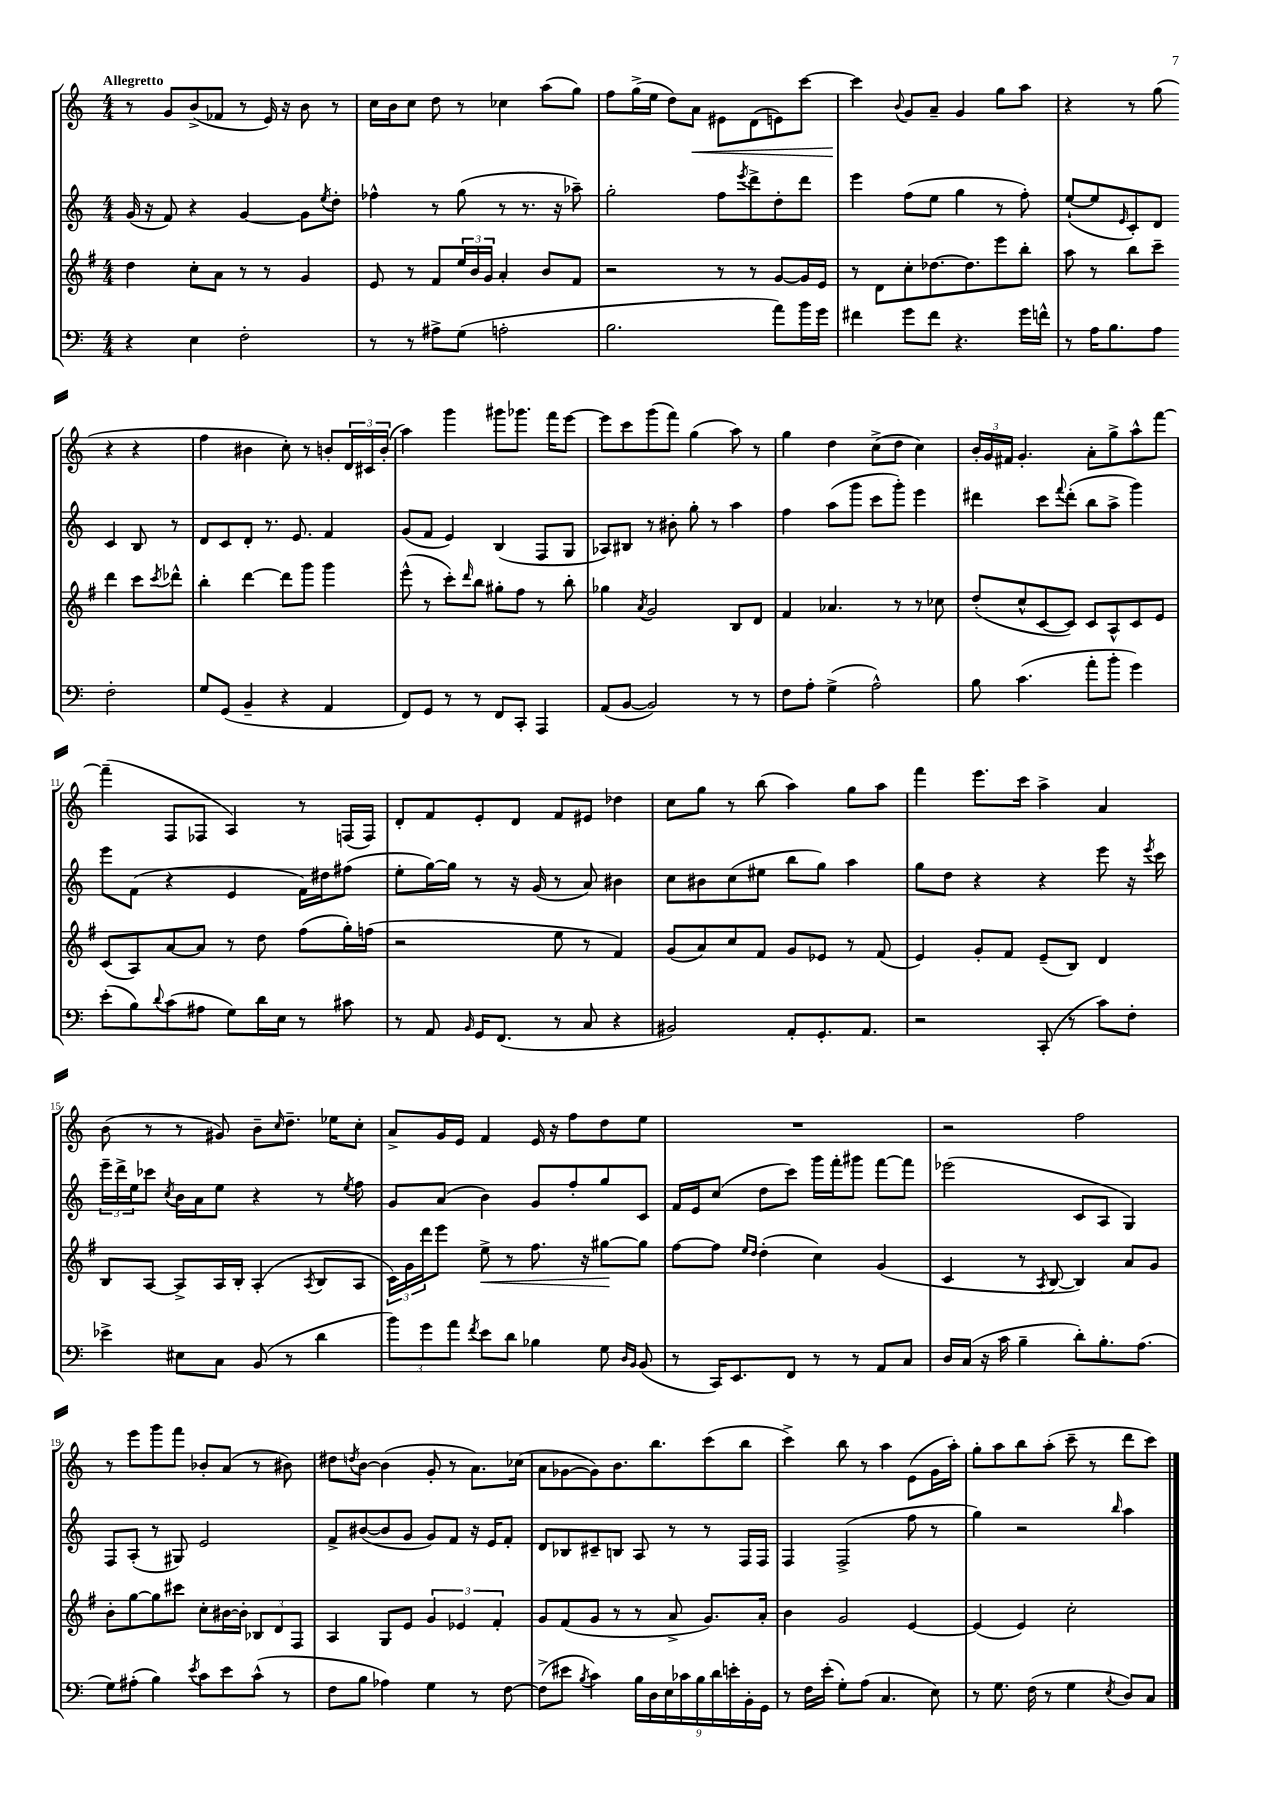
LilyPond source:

<<
\new StaffGroup <<
\new Staff = "s0" {
    \clef treble \key c \major \numericTimeSignature \time 4/4 \tempo "Allegretto"
    r8 g'8 b'8->( fes'8 r8 e'16) r16 b'8 r8 |
    c''16 b'16 c''8 d''8 r8 ces''4 a''8( g''8) |
    f''8 g''16->( e''16 d''8) a'8\< eis'8 d'8( e'8) c'''8~ |
    c'''4\! \appoggiatura { b'8 } g'8 a'8-- g'4 g''8 a''8 |
    r4 r8 g''8( r4 r4 |
    f''4 bis'4 c''8-.) r8 b'8-. \tuplet 3/2 { d'16 cis'16 b'16-.( } |
    a''4) g'''4 gis'''8 ges'''8. f'''16 e'''8~ |
    e'''8 c'''8 g'''8( f'''8) g''4( a''8) r8 |
    g''4 d''4 c''8->( d''8 c''4) |
    \tuplet 3/2 { b'16-. g'16 fis'16 } g'4.-. a'8-. g''8-> a''8-^ f'''8~ |
    f'''4--( f8 fes8 a4) r8 f16( f16) |
    d'8-. f'8 e'8-. d'8 f'8 eis'8 des''4 |
    c''8 g''8 r8 b''8( a''4) g''8 a''8 |
    f'''4 e'''8. c'''16 a''4-> a'4 |
    b'8( r8 r8 gis'8) b'8-- \grace { c''16 } d''8.-- ees''16 c''8-. |
    a'8-> g'16 e'16 f'4 e'16 r16 f''8 d''8 e''8 |
    R1 |
    r2 f''2 |
    r8 e'''8 g'''8 f'''8 bes'8-. a'8( r8 bis'8) |
    dis''8 \acciaccatura { d''8 } b'8~ b'4( g'8-. r8 a'8.) ces''16( |
    a'8 ges'8~ ges'8) b'8. b''8. c'''8( b''8 |
    c'''4->) b''8 r8 a''4 e'8( g'16 a''16-.) |
    g''8-. a''8 b''8 a''8-.( c'''8-- r8 d'''8 c'''8) \bar "|." |
}
\new Staff = "s1" {
    \clef treble \key c \major \numericTimeSignature \time 4/4
    g'16( r16 f'8) r4 g'4~ g'8 \acciaccatura { e''8 } d''8-. |
    fes''4-^ r8 g''8( r8 r8. r16 aes''8--) |
    g''2-. f''8 \acciaccatura { e'''8 } d'''8-> d''8-. d'''8 |
    e'''4 f''8( e''8 g''4 r8 f''8-.) |
    e''8~-!( e''8 \grace { e'16 } c'8-.) d'8 c'4 b8 r8 |
    d'8 c'8 d'8-. r8. e'8. f'4 |
    g'8( f'8 e'4) b4( f8 g8 |
    aes8) bis8 r8 bis'8-. g''8-. r8 a''4 |
    f''4 a''8( g'''8 c'''8 g'''8-.) e'''4 |
    dis'''4 c'''8 \appoggiatura { f'''8 } dis'''8-.( b''8 a''8-> g'''4) |
    e'''8 f'8( r4 e'4 f'16) dis''16 fis''8( |
    e''8-. g''16~) g''16 r8 r16 g'16( r8 a'8) bis'4 |
    c''8 bis'8 c''8( eis''8 b''8 g''8) a''4 |
    g''8 d''8 r4 r4 e'''8 r16 \acciaccatura { e'''8 } c'''16 |
    \tuplet 3/2 { e'''16-- d'''16-> e''16 } ces'''8 \acciaccatura { c''8 } b'16 a'16 e''8 r4 r8 \acciaccatura { e''8 } f''8 |
    g'8 a'8( b'4) g'8 f''8-. g''8 c'8 |
    f'16 e'16 c''8( d''8 c'''8) g'''16 f'''16-. gis'''8 f'''8~ f'''8 |
    ees'''2( c'8 a8 g4) |
    f8 a8-.( r8 gis8) e'2 |
    f'8-> bis'8~( bis'8 g'8 g'8) f'8 r16 e'16 f'8-. |
    d'8 bes8 cis'8-- b8 a8 r8 r8 f16 f16 |
    f4 f2->( f''8 r8 |
    g''4) r2 \grace { b''16 } a''4 \bar "|." |
}
\new Staff = "s2" {
    \clef treble \key g \major \numericTimeSignature \time 4/4
    d''4 c''8-. a'8 r8 r8 g'4 |
    e'8 r8 fis'8 \tuplet 3/2 { e''16 b'16 g'16 } a'4-. b'8 fis'8 |
    r2 r8 r8 g'8~ g'16 e'16 |
    r8 d'8 c''8-. des''8.~ des''8. e'''8 b''8-. |
    a''8 r8 b''8 c'''8-- d'''4 c'''8 \acciaccatura { c'''8 } des'''8-^ |
    b''4-. d'''4~ d'''8 g'''8 g'''4 |
    e'''8-^( r8 c'''8-.) \grace { d'''16 } b''8 gis''8-. fis''8 r8 b''8-. |
    ges''4 \acciaccatura { a'8 } g'2 b8 d'8 |
    fis'4 aes'4. r8 r8 ces''8 |
    d''8-.( c''8-^ c'8~ c'8) c'8 a8-^ c'8 e'8 |
    c'8( a8) a'8~ a'8 r8 d''8 fis''8( g''16-.) f''16( |
    r2 e''8 r8 fis'4) |
    g'8( a'8) c''8 fis'8 g'8 ees'8 r8 fis'8( |
    e'4) g'8-. fis'8 e'8--( b8) d'4 |
    b8 a8~ a8-> a16 b16-. a4-.( \acciaccatura { a8 } b8 a8 |
    \tuplet 3/2 { c'16) g'16 d'''16 } e'''8 e''8->\< r8 fis''8. r16 gis''8~\! gis''8 |
    fis''8~ fis''8 \grace { e''16 d''16 } d''4-.( c''4) g'4( |
    c'4 r8 \acciaccatura { a8 } b8~ b4) a'8 g'8 |
    b'8-. g''8~ g''8 cis'''8 c''8-. bis'16~ bis'16-. \tuplet 3/2 { bes8 d'8 fis8 } |
    a4 g8 e'8 \tuplet 3/2 { g'4 ees'4 fis'4-. } |
    g'8 fis'8( g'8 r8 r8 a'8-> g'8.) a'16-. |
    b'4 g'2 e'4~ |
    e'4( e'4) c''2-. \bar "|." |
}
\new Staff = "s3" {
    \clef bass \key c \major \numericTimeSignature \time 4/4
    r4 e4 f2-. |
    r8 r8 ais8-> g8( a2-. |
    b2. a'8) b'16 g'16 |
    fis'4 g'8 fis'8 r4. g'16 f'16-^ |
    r8 a16 b8. a8 f2-. |
    g8 g,8( b,4-- r4 a,4 |
    f,8) g,8 r8 r8 f,8 c,8-. a,,4 |
    a,8( b,8~ b,2) r8 r8 |
    f8 a8-. g4->( a2-^) |
    b8 c'4.( a'8-. b'8-. g'4) |
    e'8-.( b8) \appoggiatura { d'8 } c'8( ais8 g8) d'16 e16 r8 cis'8 |
    r8 a,8 \grace { b,16 } g,16 f,8.( r8 c8 r4 |
    bis,2) a,8-. g,8.-. a,8. |
    r2 c,8-.( r8 c'8) f8-. |
    ees'4-> eis8 c8 b,8( r8 d'4 |
    \tuplet 3/2 { b'8) g'8 a'8 } \acciaccatura { f'8 } e'8 d'8 bes4 g8 \grace { d16 b,16 } b,8( |
    r8 c,16) e,8. f,8 r8 r8 a,8 c8 |
    d16 c16( r16 c'16 b4-- d'8-.) b8.-. a8.( |
    g8) ais8-.( b4) \acciaccatura { e'8 } c'8 e'8 c'8-^( r8 |
    f8 b8 aes4) g4 r8 f8~ |
    f8->( eis'8 \acciaccatura { b8 } c'4) \tuplet 9/8 { b16 d16 e16 ces'16 b16 d'16 e'16-. b,16-. g,16 } |
    r8 f16 e'16-.( g8-.) a8( c4. e8) |
    r8 g8. f16( r8 g4 \acciaccatura { e8 } d8) c8 \bar "|." |
}
>>
>>
